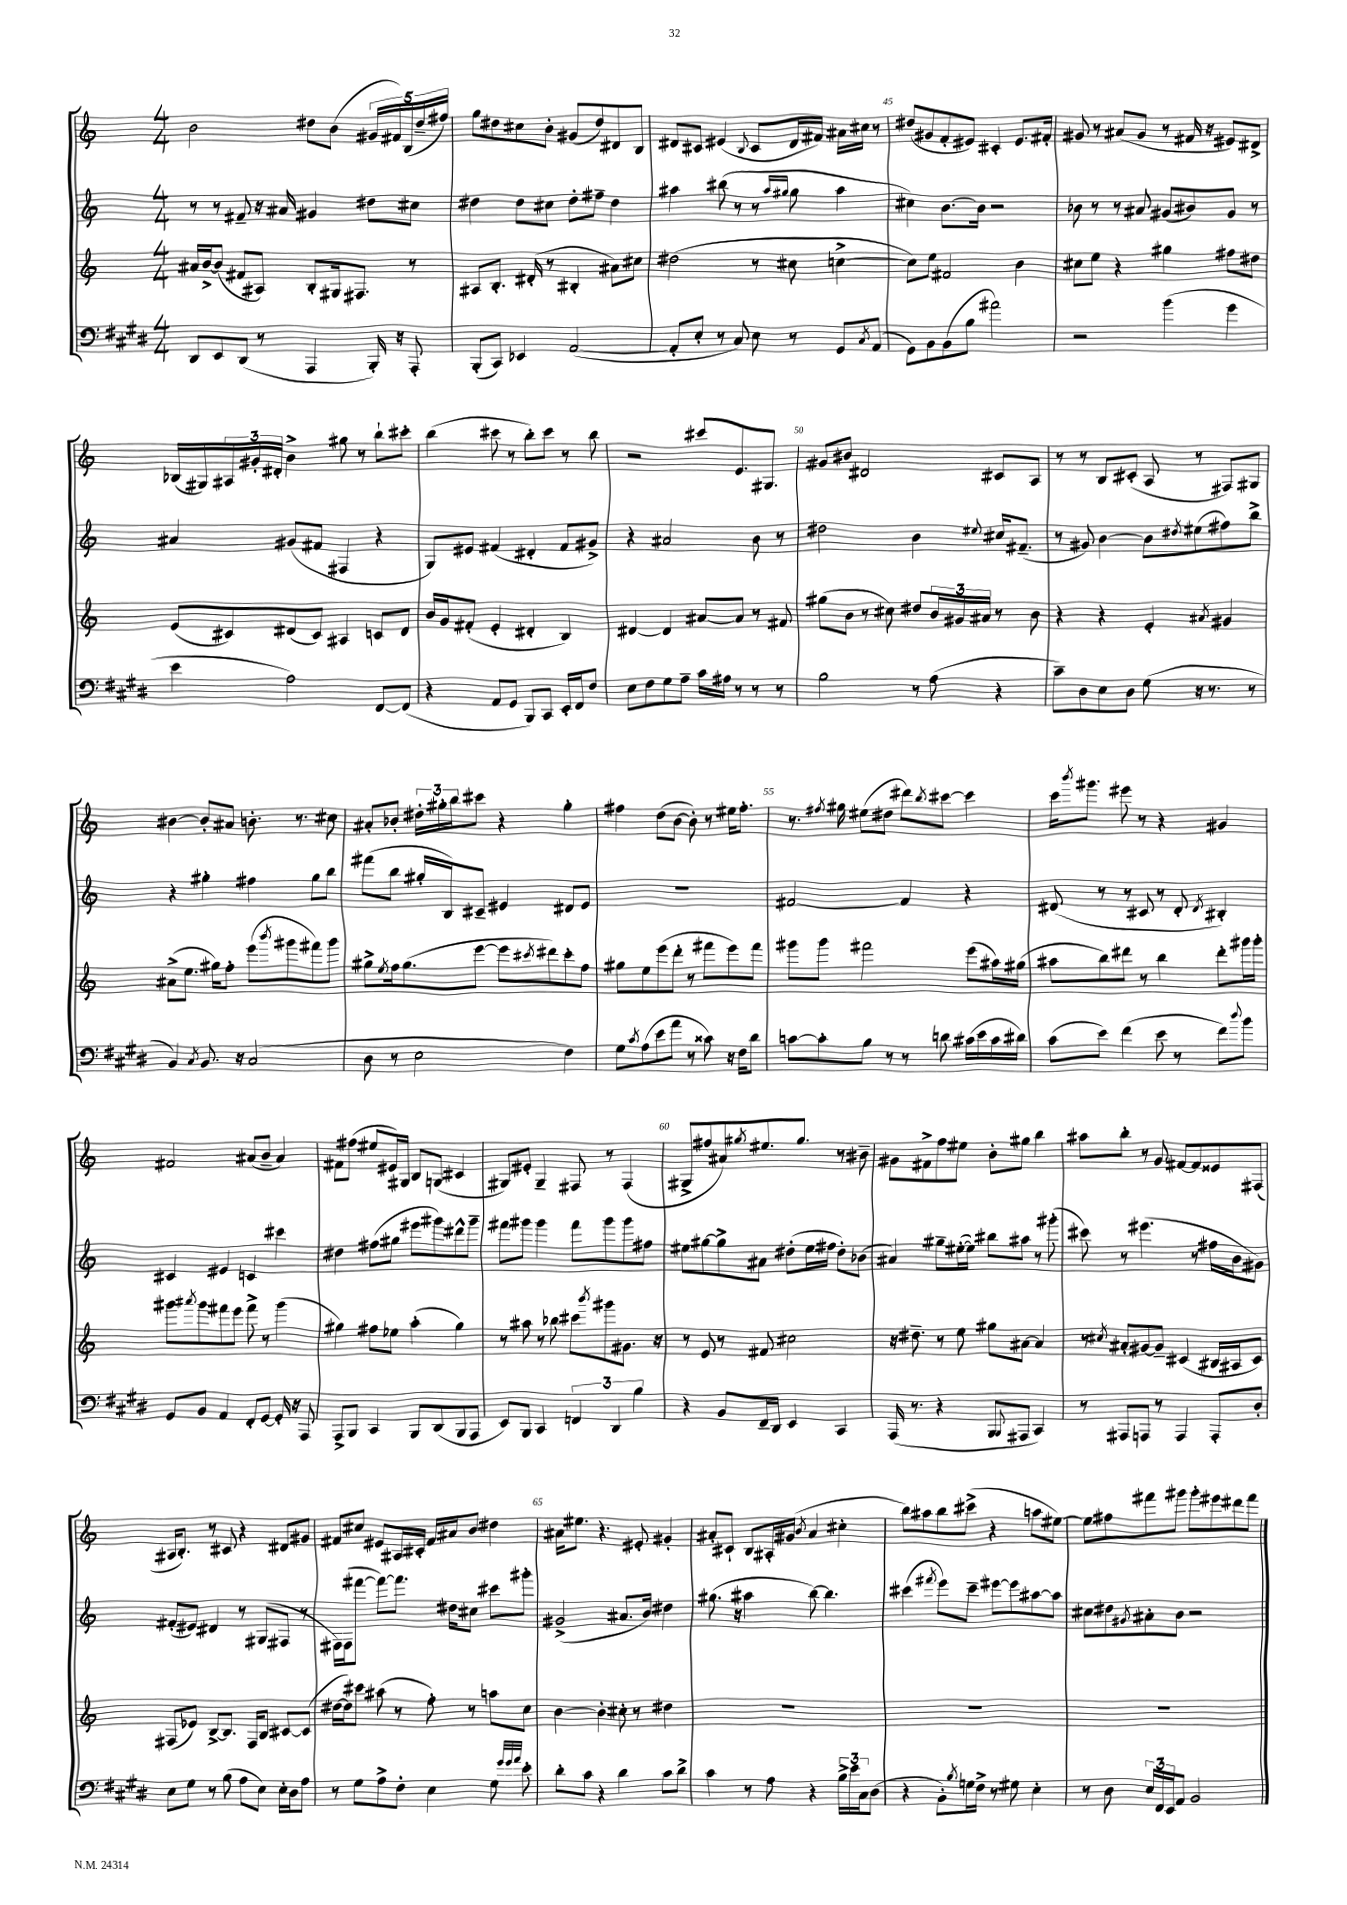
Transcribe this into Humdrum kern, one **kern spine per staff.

**kern	**kern	**kern	**kern
*staff4	*staff3	*staff2	*staff1
*clefF4	*clefG2	*clefG2	*clefG2
*k[f#c#g#d#]	*k[]	*k[]	*k[]
*M4/4	*M4/4	*M4/4	*M4/4
8DD#	16a#	8r	2b
.	[16b^	.	.
8EE	(8b]	8r	.
(8DD#	8f#	8f#~	.
8r	8A#)	16r	.
.	.	16a#	.
4AAA	8B'	4g#	8dd#
.	16G#	.	(8b
.	8.F#	.	.
16BBB')	.	8dd#	20g#
.	.	.	20f#)
16r	.	.	.
.	.	.	(20B
8AAA'	8r	8cc#	.
.	.	.	20dd#~
.	.	.	20ff#)
=	=	=	=
(8BBB'	8A#	4dd#	8gg
8CC#)	8.B'	.	8dd#
4EE-	.	8dd#	8cc#
.	(16d#'	.	.
.	8r	8cc#	8b'
([2AA	4B#'	8dd#'	(8g#
.	.	8ff#~	8dd#)
.	8a#)	4dd#	8d#
.	8cc#	.	8B
=	=	=	=
8AA']	(2dd#	4aa#	8d#
8E'	.	.	8c#
8r	.	(8bb#	(4e#
8C#)	.	8r	.
.	.	.	8qqB
8E	8r	8r	8c#
.	.	16qqaa#	.
.	.	16qqgg#	.
8r	8cc#	8gg#	16d#
.	.	.	16f#)
8GG#	[4cc^	4aa#	16a#
.	.	.	16cc#
8qC#	.	.	.
(8AA	.	.	8r
=	=	=	=
8GG#)	8cc])	4cc#)	(8dd#
8BB	8ee	.	8g#
(8BB	2f#	[8.b	8f'
8B	.	.	8e#)
.	.	16b]	.
2a#)	.	2r	4c#'
.	4b	.	8.e#
.	.	.	16f#'
=	=	=	=
2r	8cc#	8b-	8g#
.	8ee	8r	8r
.	4r	8r	(8a#
.	.	8a#	8g#
(4b	4gg#	(8g#	8r
.	.	8b#)	16f#
.	.	.	16r
4g#	8ff#	8g#	8e#)
.	8dd#	8r	8d#^
=	=	=	=
4e	(8e	4a#	(16B-
.	.	.	16G#)
.	8c#)	.	24A#
.	.	.	24g#'
.	.	.	24d#'
2A)	(8d#	(8g#	4b^
.	8c#)	8f#	.
.	4A#	4F#	8gg#
.	.	.	8r
[8FF#	8c	4r	8bb`
(8FF#]	8d#	.	8ccc#'
=	=	=	=
4r	16b	8G)	(4bb
.	16g	.	.
.	(8f#'	8e#	.
8AA	4e'	(4f#	8ccc#
8GG#	.	.	8r
8BBB)	4d#'	4d#'	8bb')
8CC#	.	.	8ccc#
16EE'	4B)	8f#	8r
16FF#	.	.	.
8F#	.	8g#^)	8bb
=	=	=	=
8E	[4d#	4r	2r
8F#	.	.	.
8G#	4d#]	2a#	.
8A~	.	.	.
16c#	[8a#	.	8ccc#
16A#	.	.	.
8r	8a#]	.	8.e
8r	8r	8b	.
.	.	.	8.G#
8r	8f#	8r	.
=	=	=	=
2B	(8gg#	2dd#	8g#
.	8b	.	8b#
.	8r	.	2d#
.	8cc#)	.	.
8r	8dd#	4b	.
(8A	24b	.	.
.	24g#	.	.
.	24a#	.	.
.	.	8qqee#	.
4r	8r	16cc#	8c#
.	.	(8.f#~	.
.	8b	.	8A
=	=	=	=
8c#~)	4r	8r	8r
8D#	.	8g#)	8r
8E	4r	[4b	8B
8D#	.	.	(8c#'
(8G#	4e'	8b]	8A
.	.	8qdd#	.
16r	.	(8ee#	8r
8.r	.	.	.
.	8qa#	.	.
.	4g#	8ff#)	8F#)
8r	.	8bb^	8G#
=	=	=	=
4BB)	(8a#^	4r	[4b#
.	8.ee	.	.
8qC#	.	.	.
8.BB	.	4gg#'	8b#']
.	16gg#)	.	.
.	8ff'	.	8a#
16r	.	.	.
(2C#	(8eee	4ff#	8.b'
.	8qbbb	.	.
.	8ggg#	.	.
.	.	.	8.r
.	8fff#)	8gg#	.
.	8ggg#	8bb	8cc#
=	=	=	=
8D#	8gg#^	(8fff#	8a#'
.	8qee	.	.
8r	16ff	8bb	8b-'
.	(8.gg#	.	.
2E	.	16gg#'	24dd#'
.	.	.	24gg#'
.	.	16B)	.
.	.	.	24bb
.	[8eee	8c#~	8ccc#
.	8eee]	4e#	4r
.	8qccc#	.	.
.	8ddd#)	.	.
4F#)	8ccc#'	8d#	4gg#'
.	8ff	8e#	.
=	=	=	=
8G#	8gg#	1r	4ff#
8qc#	.	.	.
(8A	8ee	.	.
8e	(8eee	.	(8dd
8a	8ddd'	.	[8b
8r	8r	.	8b'])
8c##)	8fff#	.	8r
16r	8eee)	.	16ee#
16F#	.	.	8.ff#'
8d#	8fff#	.	.
=	=	=	=
[8c	8ggg#	[2f#	8.r
8c']	8ggg#	.	.
.	.	.	8qff#
.	.	.	16gg#
8B	2fff#	.	(8ee#
8r	.	.	8dd#
8r	.	4f#]	8ddd#)
.	.	.	8qbb
8d	.	.	[8ccc#
(16c#	(8eee	4r	4ccc#]
16e	.	.	.
16c#	16aa#)	.	.
16d#)	(16gg#	.	.
=	=	=	=
(8c#	8aa#	(8d#	16ccc
.	.	.	8qbbb
.	.	.	8.ggg#
8e)	8bb)	8r	.
(4f#	8ddd#	8r	8eee#
.	8r	8c#	8r
8e	4bb	8r	4r
8r	.	8d#'	.
.	.	8qd#	.
8f#)	8ddd#'	4B#')	4g#
8qqdd#	.	.	.
8b	16ggg#	.	.
.	16ggg#'	.	.
=	=	=	=
8GG#	8ggg#	4c#	2f#
.	8qaaa#	.	.
8BB	8ggg#	.	.
4AA	8fff#	4e#	.
.	8eee	.	.
8FF#'	8fff#^	4c	(8a#
[8GG#	8r	.	8b~
16GG#']	(4ggg#	4ccc#	4a#)
16r	.	.	.
8AAA	.	.	.
=	=	=	=
8AAA^	4gg#)	4dd#	8f#
8BBB	.	.	(8ff#
4CC#	8ff#	(8ff#	8ee#
.	8ee-	8gg#	16e#)
.	.	.	16G#
8BBB	(4aa'	8eee#	8B
(8DD#	.	8ggg#)	(8G
8BBB	4gg#)	8ddd#^^	4c#
8AAA	.	8ggg#~	.
=	=	=	=
8EE)	8r	8fff#	8G#)
8BBB	8aa#	8ggg#	8e#'
4CC#	8r	4ggg#	4G#~
.	8bb-	.	.
6FF	8ccc#	8fff#	8F#
.	8qbbb	.	.
.	8ggg#	8ggg#	8r
6DD#	.	.	.
.	8.g#	8ggg#	(4F#
6B	.	.	.
.	.	8ff#	.
.	16r	.	.
=	=	=	=
4r	8r	8ee#	8G#^
.	8e	[8gg#	8ff#
8BB	8r	8gg#^]	8a#)
.	.	.	8qgg#
16FF#~	8f#	8a#	8.ee#
16DD#	.	.	.
4EE	2cc#	(8dd#'	.
.	.	.	8.gg#
.	.	16ee#	.
.	.	16ff#	.
4CC#	.	8dd#')	8r
.	.	(8b-	8b#~
=	=	=	=
(16AAA	16r	4a#)	8g#
8.r	8.dd#~	.	.
.	.	.	8f#^
4r	8r	8gg#~	8ff
.	8ee	([16ee#'	8ee#
.	.	16ee#])	.
8BBB	8gg#	8bb#	8b'
8qqBBB	.	.	.
8AAA#	[8a#	8aa#	8gg#
4CC#)	4a#]	8r	4bb
.	.	(8ggg#'	.
=	=	=	=
8r	8r	8ccc#)	8aa#
.	8qcc#	.	.
8AAA#	8a#'	8r	8bb'
8AAA	[8g#	(4.eee#	8r
8r	8g#~]	.	8g
4AAA	(4c#	.	[8f#
.	.	8r	8f#]
8AAA'	16B#	16ff#	8e##
.	16A#	16b	.
8D#'	8c#)	8g#)	(8F#
=	=	=	=
8E	(8F#	(8f#'	16A#
.	.	.	8.B')
8G#	8e-)	8e#)	.
8r	[8B^	4d#	8r
(8B	8.B]	.	8c#
8A	.	8r	4r
.	16F#	.	.
8E)	8B	(8G#	.
16E'	[8c#	8F#	8d#
16D#	.	.	.
8A	(8c#]	8r	8g#
=	=	=	=
8r	[16dd#	16F#)	8f#
.	16dd#])	(16F#	.
8G#	8ccc#	[8fff#	8cc#
8A^	(8aa#	8fff#_)	8e#
8F#'	8r	8.fff#]	16A#
.	.	.	16c#'
4E	8ff')	.	16f#
.	.	16dd#	16a#
.	8r	8cc#	8b
8G#	8aa	8ccc#	4dd#
32qqg#	.	.	.
32qqg#	.	.	.
32qqa	.	.	.
8e'	8cc	8ggg#'	.
=	=	=	=
8d#'	[4b	(2g#^	16a#
.	.	.	8.ee#
8c#	.	.	.
4r	4b']	.	4.r
4d#	8cc#'	8.a#	.
.	8r	.	8e#'
.	.	16b)	.
8c#	4dd#	4dd#	4g#'
8d#^	.	.	.
=	=	=	=
4c#	1r	(8.gg#	8a#'
.	.	.	8c#`
.	.	16r	.
8r	.	4aa#	8B
8A	.	.	16A#'
.	.	.	(16g#
.	.	.	8qb
4r	.	[8bb)	4a#
.	.	4.bb]	.
24B^	.	.	4cc#'
24e	.	.	.
24C#	.	.	.
(8D#	.	.	.
=	=	=	=
4r	1r	(4ccc#	8bb)
.	.	.	8aa#
.	.	8qfff#	.
8BB')	.	8eee)	8bb
8qB	.	.	.
16G	.	8ccc#~	(8ccc#^
16F#^	.	.	.
8r	.	[8eee#	4r
8G#	.	8eee#]	.
4E'	.	[8aa#	8aa
.	.	8aa#]	[8ee#)
=	=	=	=
8r	1r	8cc#	8ee#]
8D#	.	8dd#	8ff#
.	.	8qg#	.
24E	.	8a#'	8fff#
24FF#	.	.	.
24EE	.	.	.
8AA	.	8b	8ggg#
2BB	.	2r	8ggg#'
.	.	.	8eee#
.	.	.	8ddd#
.	.	.	8fff#
==	==	==	==
*-	*-	*-	*-
